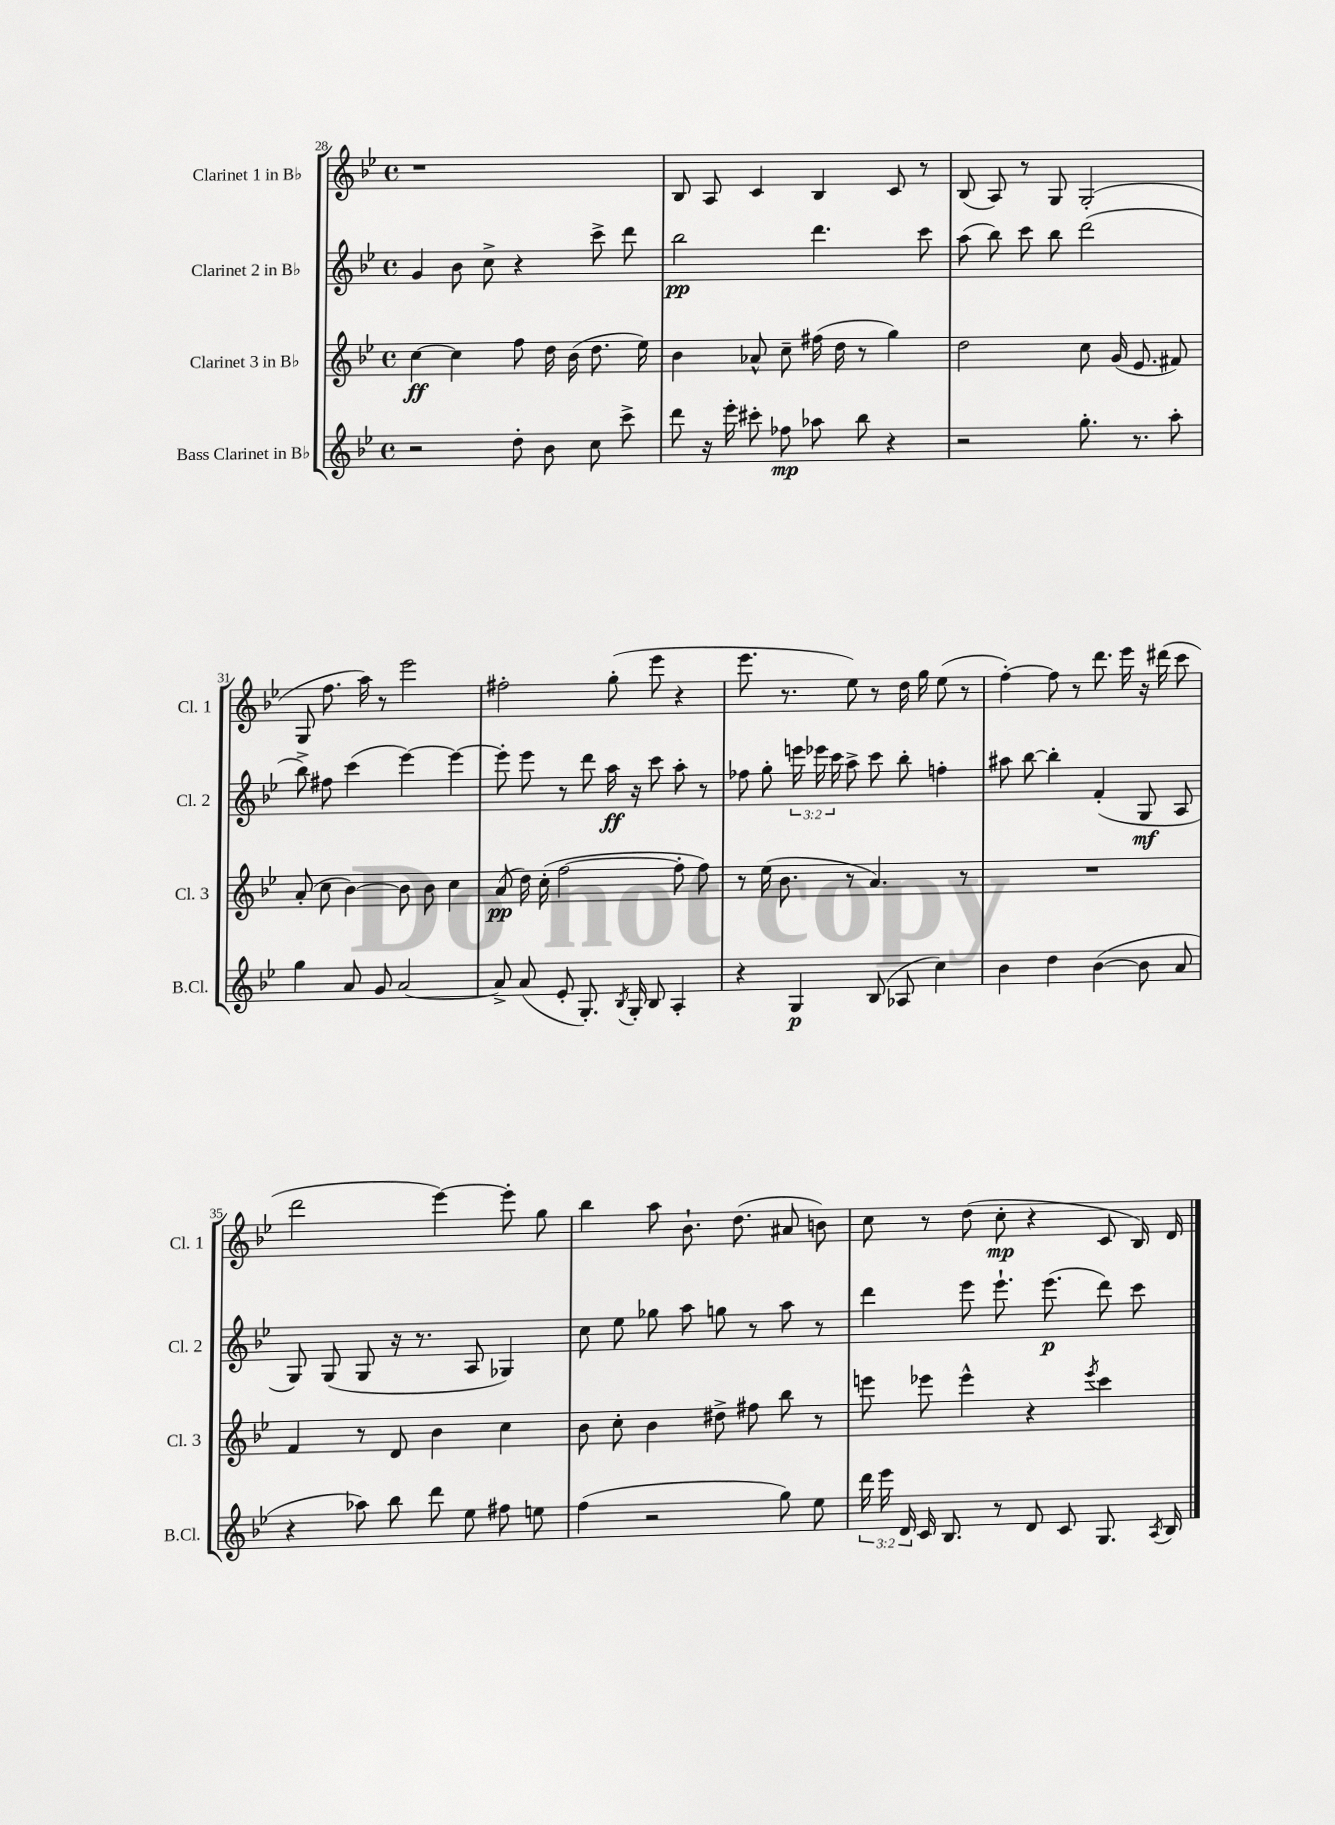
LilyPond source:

<<
\new StaffGroup <<
\new Staff = "s0" \with { instrumentName = "Clarinet 1 in Bb" shortInstrumentName = "Cl. 1" } {
    \clef treble \key bes \major \defaultTimeSignature \time 4/4
    \autoBeamOff r1 |
    bes8 a8 c'4 bes4 c'8 r8 |
    bes8( a8) r8 g8 g2-.( |
    g8 f''8. a''16) r8 ees'''2 |
    fis''2-. g''8-.( ees'''8 r4 |
    ees'''8. r8. ees''8) r8 d''16 g''16 ees''8( r8 |
    f''4~-.) f''8 r8 d'''8. ees'''16 r16 dis'''16( c'''8 |
    d'''2 ees'''4~) ees'''8-. g''8 |
    bes''4 a''8 bes'8.-! d''8.( ais'8 b'8) |
    c''8 r8 d''8( c''8-.\mp r4 c'8 bes16) d'16 \bar "|." |
}
\new Staff = "s1" \with { instrumentName = "Clarinet 2 in Bb" shortInstrumentName = "Cl. 2" } {
    \clef treble \key bes \major \defaultTimeSignature \time 4/4 \override Staff.TupletNumber.text = #tuplet-number::calc-fraction-text
    \autoBeamOff g'4 bes'8 c''8-> r4 c'''8-> d'''8 |
    bes''2\pp d'''4. c'''8 |
    a''8( bes''8) c'''8 bes''8 d'''2( |
    bes''8->) fis''8 c'''4( ees'''4~) ees'''4~ |
    ees'''8-. ees'''8 r8 d'''8 a''16\ff r16 c'''8 a''8-. r8 |
    fes''8 g''8-. \tuplet 3/2 { e'''16 ees'''16 c'''16 } a''8-> c'''8 bes''8-. f''4-. |
    ais''8 bes''8~ bes''4-. f'4-.( g8\mf a8 |
    g8) g8( g8 r16 r8. a8 ges4) |
    c''8 ees''8 ges''8 a''8 g''8 r8 a''8 r8 |
    d'''4 ees'''8 ees'''8.-! ees'''8.\p( d'''8) c'''8 \bar "|." |
}
\new Staff = "s2" \with { instrumentName = "Clarinet 3 in Bb" shortInstrumentName = "Cl. 3" } {
    \clef treble \key bes \major \defaultTimeSignature \time 4/4
    \autoBeamOff c''4~\ff c''4 f''8 d''16 bes'16( d''8. ees''16) |
    bes'4 aes'8-^ c''8-- fis''16( d''16 r8 g''4) |
    d''2 c''8 g'16( ees'8. fis'8) |
    a'8-.( c''8 bes'4~) bes'8 bes'8 c''4 |
    a'8\pp( d''16) c''16-.( f''2~ f''8-. f''8) |
    r8 ees''16( bes'8. r8 a'4.) r8 |
    R1 |
    f'4 r8 d'8 bes'4 c''4 |
    bes'8 c''8-. bes'4 dis''8-> fis''8 bes''8 r8 |
    e'''8 ees'''8 ees'''4-^ r4 \acciaccatura { ees'''8 } c'''4 \bar "|." |
}
\new Staff = "s3" \with { instrumentName = "Bass Clarinet in Bb" shortInstrumentName = "B.Cl." } {
    \clef treble \key bes \major \defaultTimeSignature \time 4/4 \override Staff.TupletNumber.text = #tuplet-number::calc-fraction-text
    \autoBeamOff r2 d''8-. bes'8 c''8 c'''8-> |
    d'''8 r16 ees'''16-. cis'''8-. fes''8\mp aes''8 bes''8 r4 |
    r2 g''8.-. r8. a''8-. |
    g''4 a'8 g'8 a'2~ |
    a'8-> a'8( ees'8-. g8.-.) \acciaccatura { bes8 } g16-. bes8 a4-. |
    r4 g4\p bes8( aes8 c''4) |
    bes'4 d''4 bes'4~( bes'8 a'8 |
    r4 aes''8) bes''8 d'''8 ees''8 fis''8 e''8 |
    f''4( r2 g''8) ees''8 |
    \tuplet 3/2 { d'''16 ees'''16 d'16 } c'16 bes8. r8 d'8 c'8 g8. \acciaccatura { a8 } bes16 \bar "|." |
}
>>
>>
\layout { \context { \Score currentBarNumber = #28 } }
